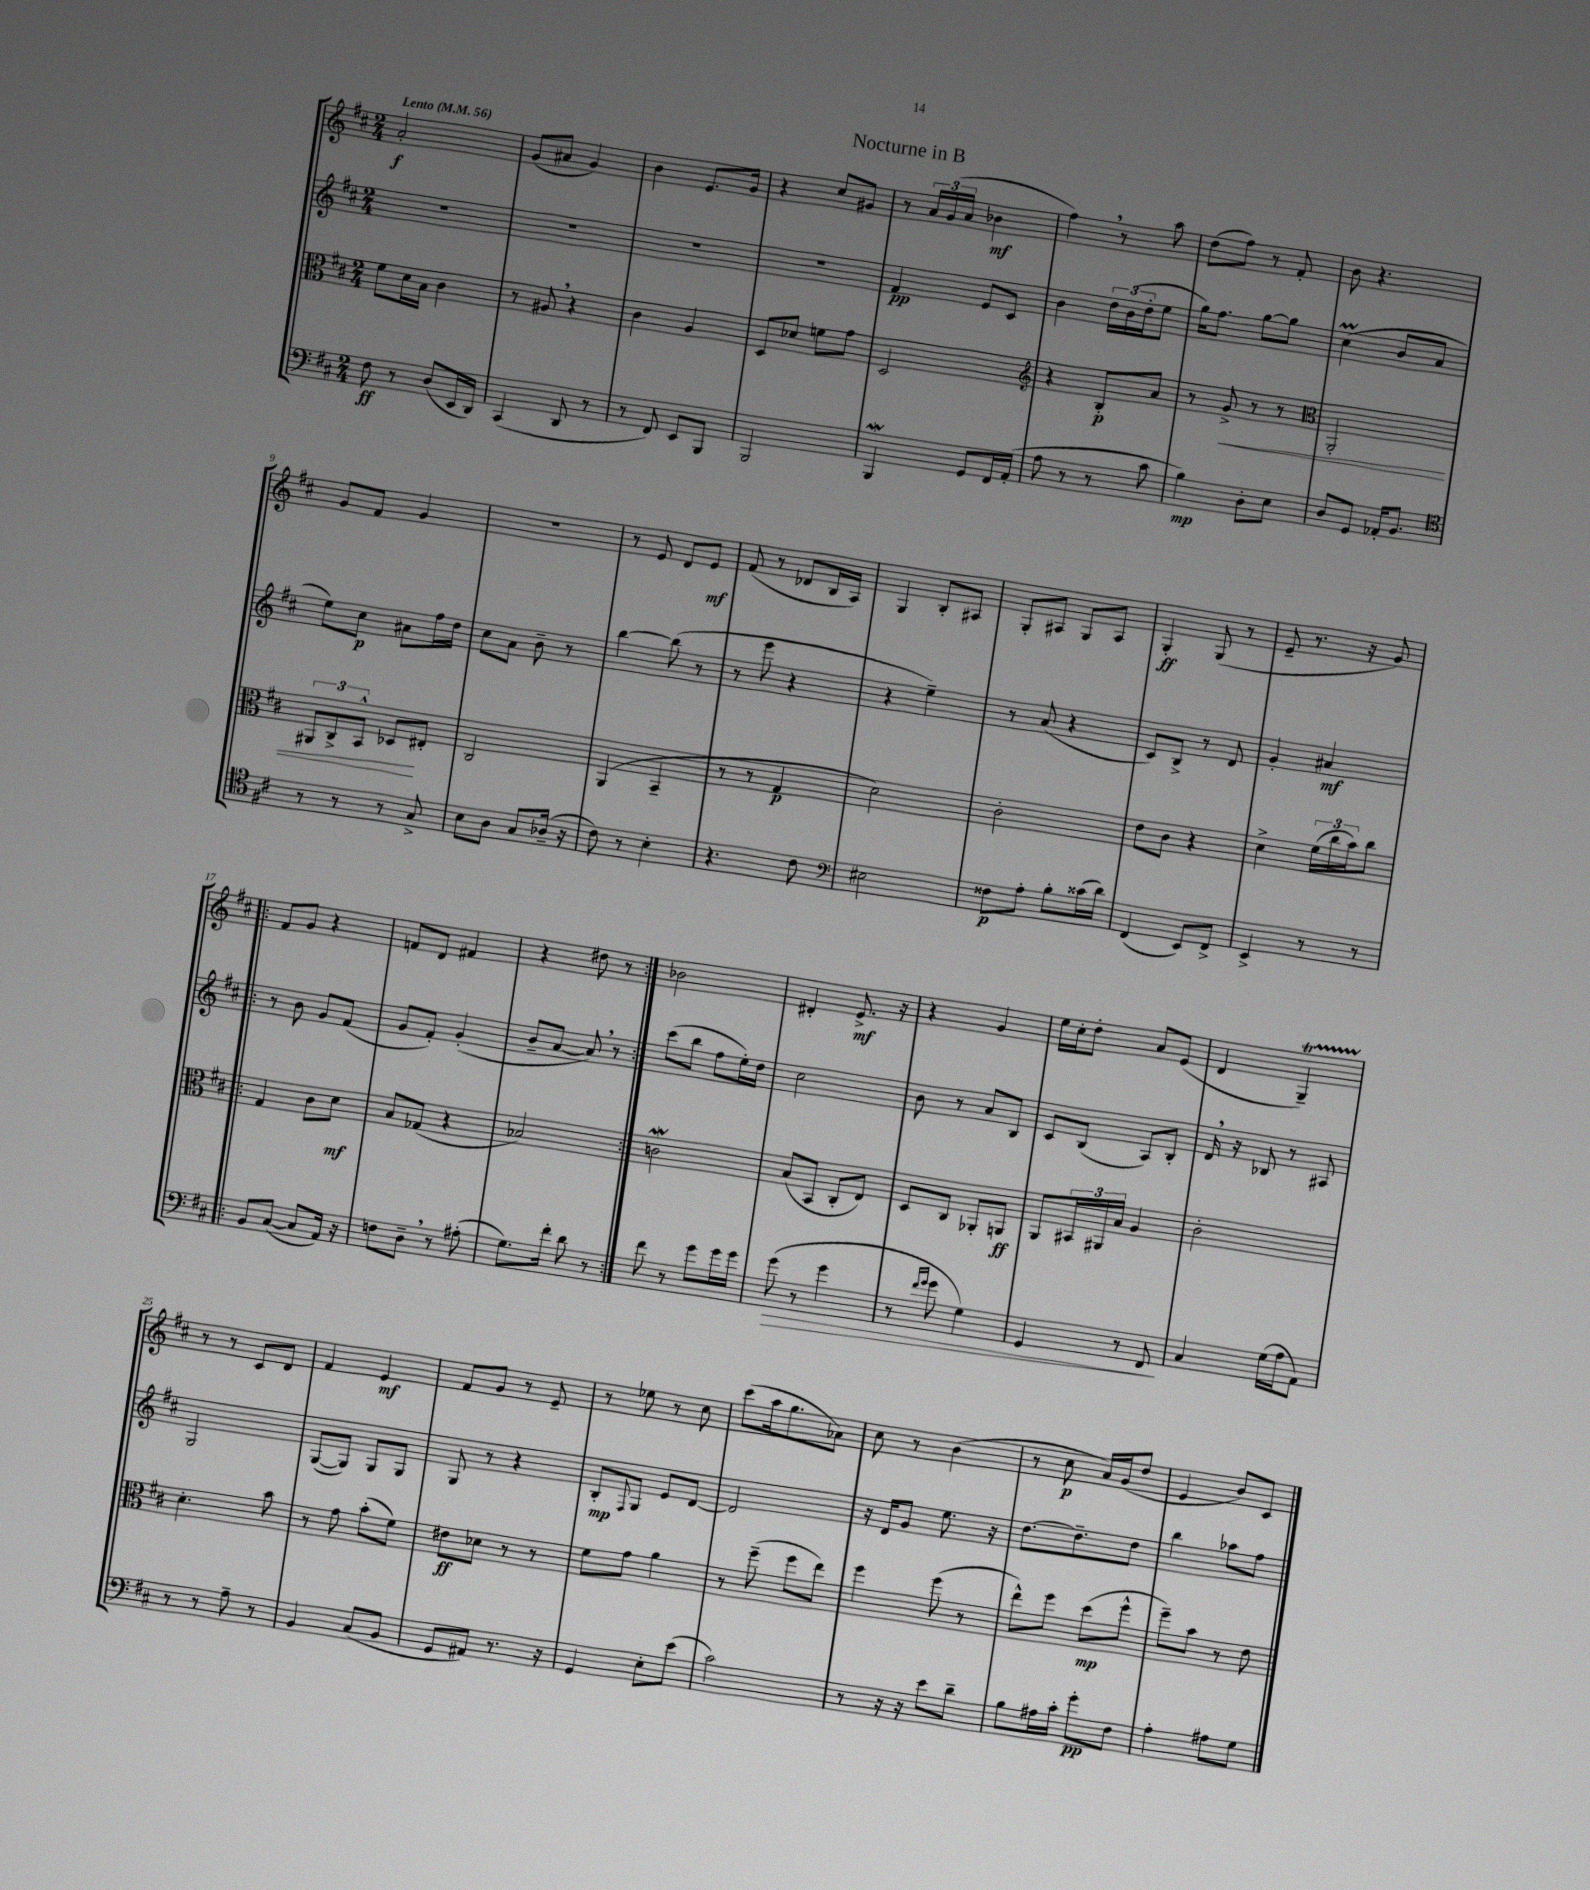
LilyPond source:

\header { title = "Nocturne in B" }
<<
\new StaffGroup <<
\new Staff = "s0" {
    \clef treble \key d \major \numericTimeSignature \time 2/4 \tempo "Lento" 4 = 56
    a'2-.\f |
    g'8( ais'8 g'4) |
    b'4 e'8. g'16 |
    r4 cis''8 gis'8 |
    r8 \tuplet 3/2 { a'16 g'16( a'16 } bes'4\mf |
    fis''4) \breathe r8 a''8 |
    d''8( fis''8) r8 fis'8-. |
    b'8 r4. |
    g'8 fis'8 g'4 |
    R2 |
    r8 e'8 d'8 e'8\mf |
    fis'8( r8 des'8 b16 a16) |
    g4 b8-. ais8 |
    g8-. ais8 g8 ais8 |
    g4-.\ff g8( r8 |
    e'8-- r8. r16 g'8) |
    \repeat volta 2 { fis'8 g'8 r4 |
    f'8 d'8 fis'4 |
    r4 dis''8 r8 | }
    bes'2 |
    dis'4-. e'8.->\mf r16 |
    r4 g'4 |
    e''16 cis''16-. d''8-. a'8 e'8( |
    d'4 g4--\startTrillSpan) |
    r8\stopTrillSpan r8 cis'8 d'8 |
    fis'4 e'4\mf |
    fis'8 g'8 r8 e'8-- |
    r8 ees''8 r8 cis''8 |
    cis'''8( a''16 g''8. aes'8) |
    cis''8 r8 b'4( |
    r8 cis''8\p a'16) g'16( d''8 |
    e'4 b'8) cis'8 \bar "|." |
}
\new Staff = "s1" {
    \clef treble \key d \major \numericTimeSignature \time 2/4
    R2 |
    R2 |
    R2 |
    R2 |
    fis'4\pp e'8 cis'8 |
    b'4 \tuplet 3/2 { d''16 b'16( d''16-. } e''8 |
    g''16) fis''8. g''8~ g''8 |
    cis''4\prall( b'8 a'8 |
    e''8) cis''8\p ais'8 fis''16 d''16 |
    cis''8 a'8 b'8-- r8 |
    b''4~ b''8( r8 |
    r8 e'''8 r4 |
    r4 e''4--) |
    r8 a'8( r4 |
    cis'8) b8-> r8 d'8 |
    g'4-. ais'4\mf |
    \repeat volta 2 { r8 b'8 g'8 fis'8( |
    g'8 fis'8-.) g'4-.( |
    b'8-- a'8~ a'8) \breathe r8 | }
    cis'''8( b''8 fis''8 e''16-.) d''16 |
    cis''2 |
    b'8 r8 a'8 b8 |
    cis'8 b8( a8) b8-. |
    d'16 \breathe r16 bes8 r8 ais8 |
    g2 |
    g8~( g8) g8 g8 |
    g8 r8 r4 |
    b8-.\mp \appoggiatura { fis8 } g8 e'8 d'8~ |
    d'2 |
    r16 d'16 g'8 e''8. r16 |
    d''8.~ d''8.-- d''8 |
    b''4 aes''8 fis''8 \bar "|." |
}
\new Staff = "s2" {
    \clef alto \key d \major \numericTimeSignature \time 2/4
    fis'8 d'16 b16 cis'4 |
    r8 ais8 \breathe r4 |
    cis'4 a4 |
    d8 des'8 f'8 g'8 |
    d2 |
    \clef treble r4 b8-.\p a'8 |
    r8 g'8->\< r8 r8 |
    \clef alto a,2-. |
    \tuplet 3/2 { ais,8 cis8-> b,8-^ } des8\! eis8-. |
    cis2 |
    a,4( b,4-- |
    r8 r8 g4\p |
    d'2) |
    cis'2-. |
    e'8 cis'8 r4 |
    d'4-> \tuplet 3/2 { fis'16( cis''16 b'16) } cis''8 |
    \repeat volta 2 { g4 cis'8 d'8\mf |
    b8 ges8( r4 |
    bes2) | }
    c'2\mordent |
    b8( b,8 cis8-. e8) |
    d8 cis8 aes,8-. a,8\ff |
    a,8 \tuplet 3/2 { bis,16 ais,16 b16 } a4 |
    cis'2-. |
    d'4.-. b'8 |
    r8 g'8 b'8-.( fis'8) |
    eis'8\ff des'8 r8 r8 |
    fis'8 g'8 a'4 |
    r8 fis''8--( fis''8 e''8) |
    fis''4 fis''8( r8 |
    e''8-^) fis''8 d''8\mp( fis''8-^ |
    fis''8--) b'8 r8 e'8 \bar "|." |
}
\new Staff = "s3" {
    \clef bass \key d \major \numericTimeSignature \time 2/4
    fis8\ff r8 d8( e,16 d,16) |
    cis,4( d,8 r8 |
    r8 fis,8) e,8 b,,8 |
    b,,2 |
    b,,4\mordent g,8 fis,16 a,16-.( |
    a8 r8 r8 cis'8 |
    b4\mp) d8-. e8 |
    d8 g,8 aes,16-. b,8. |
    \clef tenor r8 r8 r8 g8-> |
    b8 a8 g8 aes16--( r16 |
    cis'8) r8 b4-. |
    r4. cis'8 |
    \clef bass eis2 |
    fisis8\p a8-. b8-. cisis'16( d'16) |
    fis,4( e,8) fis,8-> |
    e,4-> r8 r8 |
    \repeat volta 2 { b,8 cis8~( cis8 a,16) r16 |
    f8 d8-- \breathe r8 ais8-.( |
    g8.) fis'16-. d'8 r8 | }
    fis'8 r8 g'8 g'16 g'16 |
    g'8\>( r8 g'4 |
    r8 \grace { fis'16 g'16 } g'8 g4) |
    g,4 r8 fis,8\! |
    cis4 g16( a16 a,8) |
    r8 r8 a8-- r8 |
    b,4 cis8( b,8 |
    g,8 ais,8) r8. r16 |
    g,4 e8-. e'8( |
    cis'2) |
    r8 r16 r16 e'8 d'8-- |
    b8 ais16 cis'16-. g'8-.\pp fis8 |
    a4-. ais8 g8 \bar "|." |
}
>>
>>
